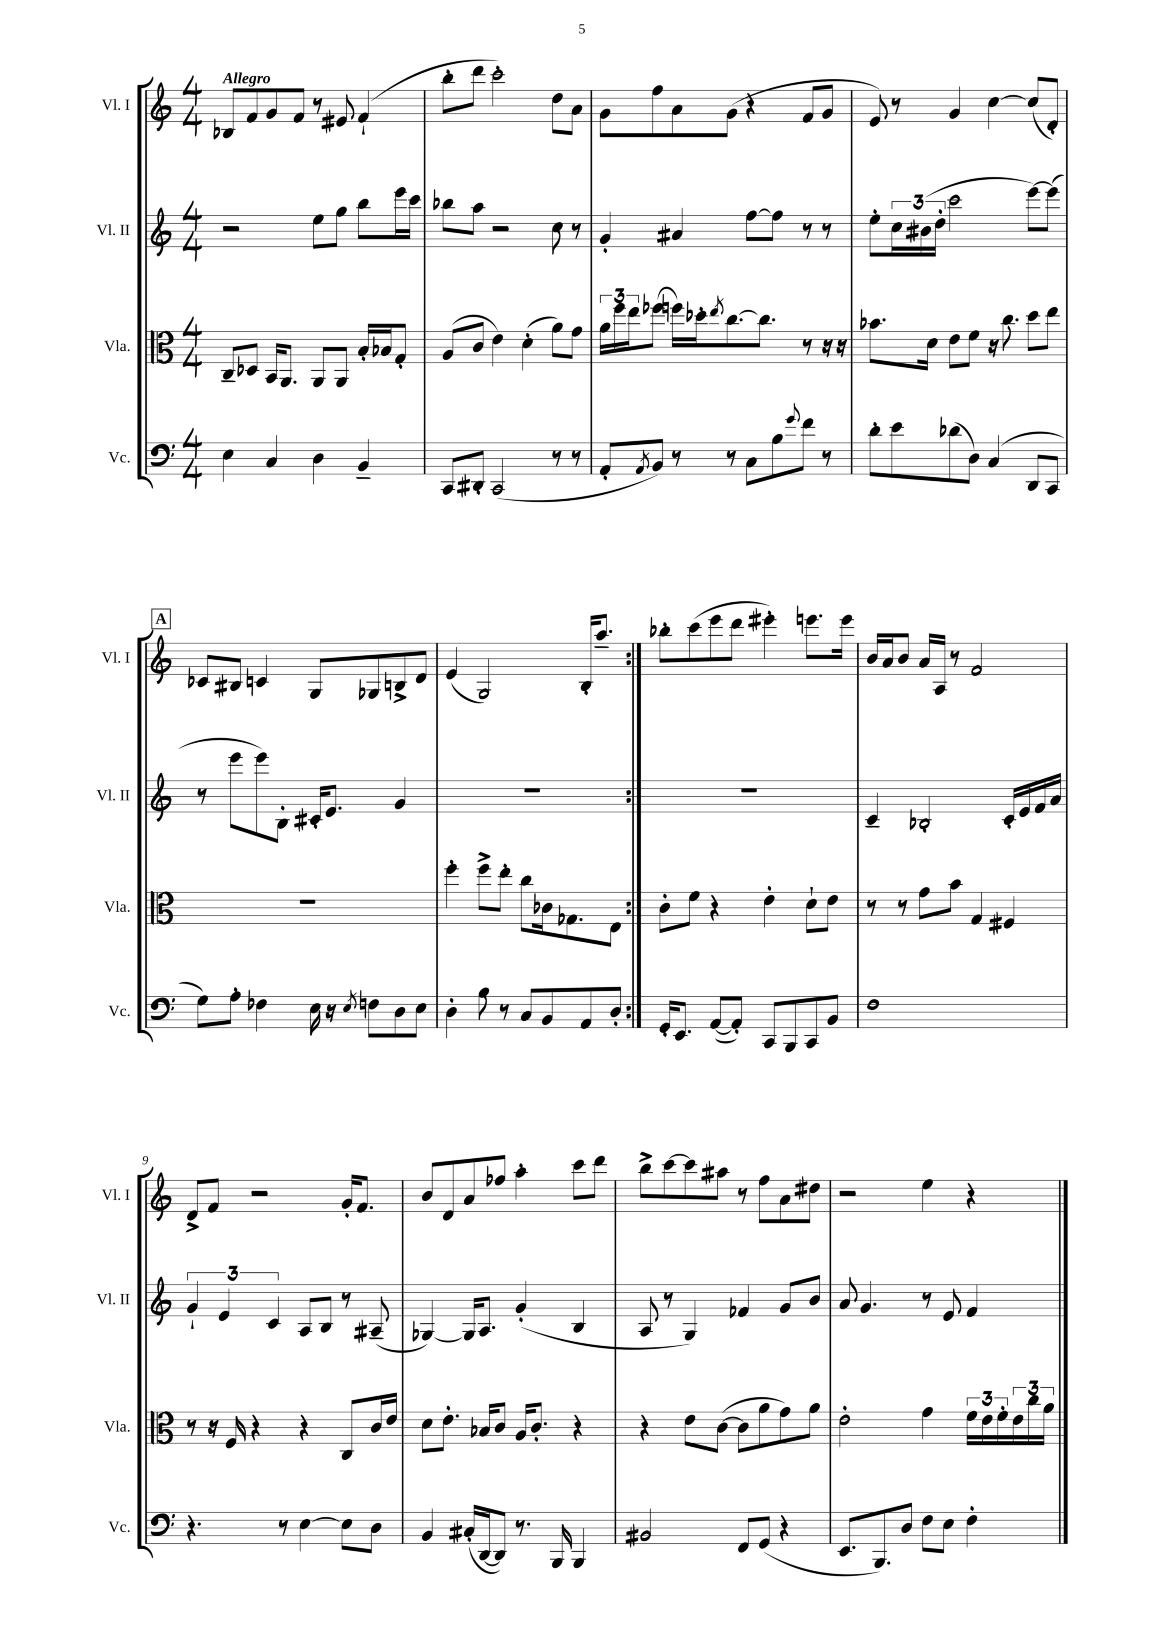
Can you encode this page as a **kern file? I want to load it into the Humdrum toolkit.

**kern	**kern	**kern	**kern
*staff4	*staff3	*staff2	*staff1
*clefF4	*clefC3	*clefG2	*clefG2
*k[]	*k[]	*k[]	*k[]
*M4/4	*M4/4	*M4/4	*M4/4
4E	8C~	2r	8B-
.	8D-	.	8f
4C	16BB	.	8g
.	8.AA	.	.
.	.	.	8f
4D	8AA	8ee	8r
.	8AA	8gg	8e#
4BB~	16B'	8bb	(4f`
.	16B-	.	.
.	8G'	16eee	.
.	.	16ccc	.
=	=	=	=
8CC	(8A	8bb-	8bb'
8DD#'	8c	8aa	8ddd
(2CC	4e)	2r	2ccc')
.	(4d'	.	.
8r	8a)	8cc	8dd
8r	8g	8r	8a
=	=	=	=
8AA'	24a	4g'	8g
.	24ff	.	.
.	24ee	.	.
8qAA	.	.	.
8BB)	(8ff-	.	8ff
8r	16ff)	4a#	8a
.	16dd-'	.	.
.	8qee	.	.
8r	[8.cc	.	(8g
8C	.	[8ff	4r
.	8.cc]	.	.
8B	.	8ff]	.
8qqg	.	.	.
8f	8r	8r	8f
8r	16r	8r	8g
.	16r	.	.
=	=	=	=
8d'	8.b-	8ee'	8e)
8e	.	24cc	8r
.	.	(24b#	.
.	16d	.	.
.	.	24dd'	.
(8d-	8e	2ccc	4g
8D)	8f	.	.
(4C	16r	.	[4cc
.	8.cc	.	.
8DD	8dd	[8eee)	(8cc]
8CC	8ee	(8eee]	8d')
=	=	=	=
8G)	1r	8r	8c-
8A'	.	8eee	8B#
4F-	.	8eee)	4c
.	.	8B'	.
16E	.	16c#'	8G
16r	.	8.e	.
8qE	.	.	.
8F	.	.	8G-
8D	.	4g	8B^
8E	.	.	8d
=	=	=	=
4D'	4ff'	1r	(4e
8B	8ff^	.	2G)
8r	8ee'	.	.
8C	8cc	.	.
8BB	16c-	.	.
.	8.G-	.	.
8AA	.	.	16B'
.	.	.	8.aa~
8D'	8E	.	.
=:|!	=:|!	=:|!	=:|!
16GG'	8c'	1r	8bb-'
8.EE	.	.	.
.	8f	.	(8ccc
([8AA	4r	.	8eee
8AA'])	.	.	8ddd
8CC	4e'	.	4eee#')
8BBB	.	.	.
8CC	8d`	.	8.eee
8BB	8e	.	.
.	.	.	16eee
=	=	=	=
1F	8r	4c~	16b
.	.	.	16a
.	8r	.	8b
.	8g	2B-'	16a
.	.	.	16A
.	8b	.	8r
.	4G	.	2f
.	4F#	16c'	.
.	.	16e	.
.	.	16f	.
.	.	16a	.
=	=	=	=
4.r	8r	6g`	8d^
.	16r	.	8f
.	.	6e	.
.	16F	.	.
.	4r	.	2r
.	.	6c	.
8r	.	.	.
[4E	4r	8A	.
.	.	8B	.
8E]	8C	8r	16g'
.	.	.	8.f
8D	16c	(8A#~	.
.	16e	.	.
=	=	=	=
4BB	8d	[4G-)	8b
.	8.e'	.	8d
(16C#'	.	16G-]	8a
[16DD	16B-	8.A	.
8DD])	8c	.	8ff-
8.r	16A	(4g'	4aa'
.	8.c'	.	.
16BBB	.	.	.
4BBB	4r	4B	8ccc
.	.	.	8ddd
=	=	=	=
2BB#	4r	8A	8bb^
.	.	8r	[8ccc
.	8e	4G)	8ccc]
.	([8c	.	8aa#
8FF	8c]	4f-	8r
(8GG	8a	.	8ff
4r	8g)	8g	8a
.	8a	8b	8dd#
=	=	=	=
8.EE	2e'	8a	2r
.	.	4.g	.
8.BBB)	.	.	.
8D	.	.	.
8F	4g	8r	4ee
8E	.	8e	.
4F'	24f	4f	4r
.	24e	.	.
.	24f'	.	.
.	24e	.	.
.	24cc	.	.
.	24a	.	.
==	==	==	==
*-	*-	*-	*-
